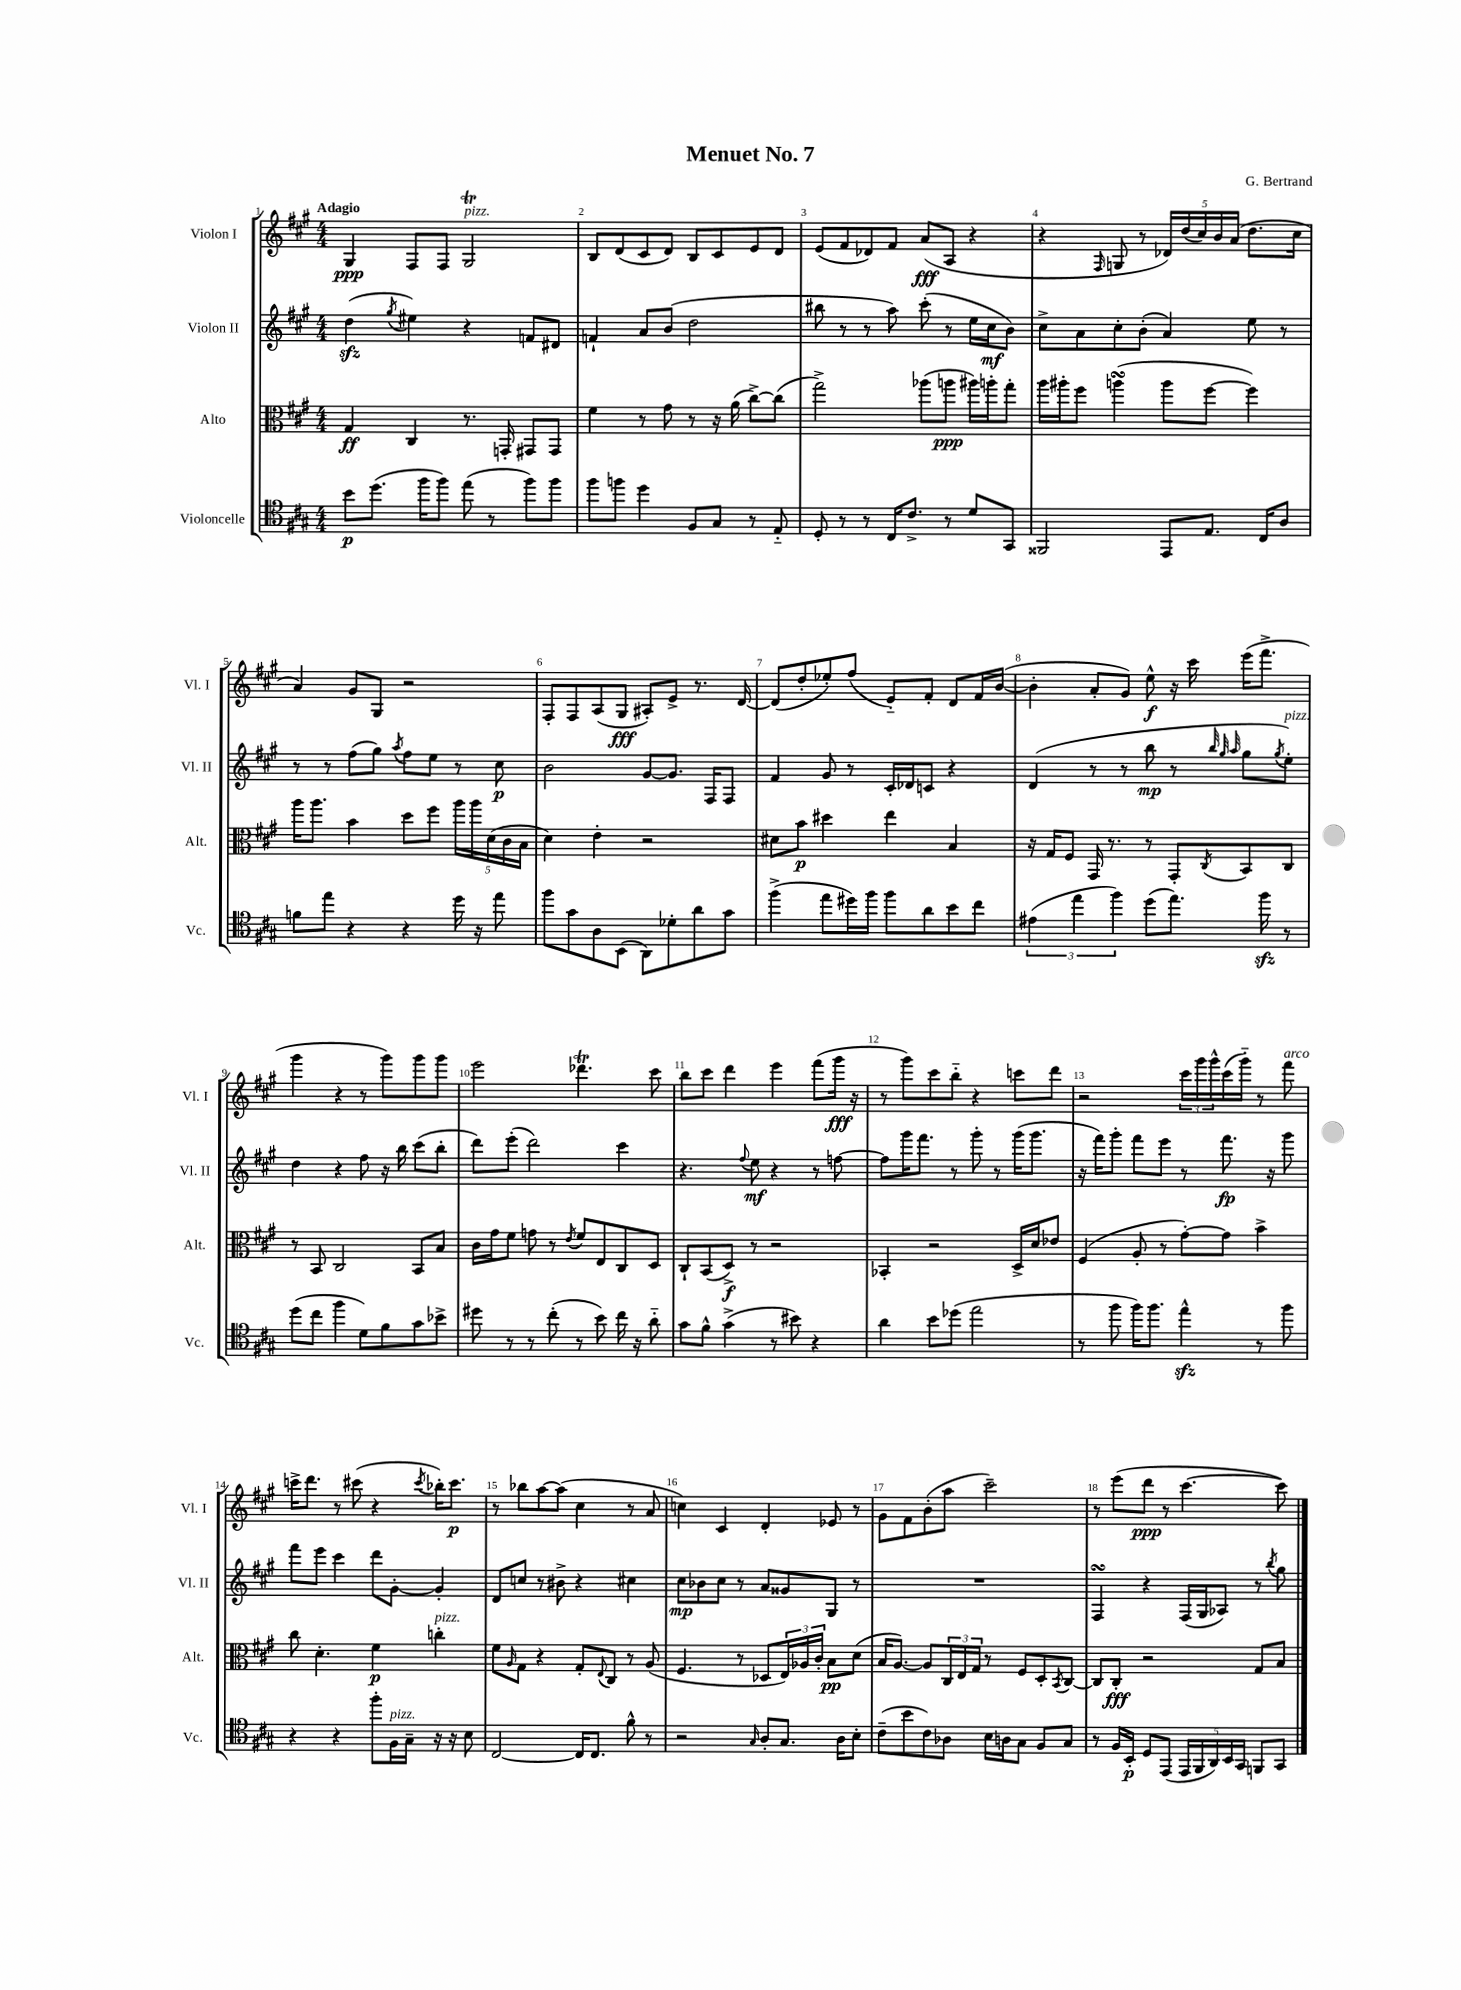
\header { title = "Menuet No. 7" composer = "G. Bertrand" }
<<
\new StaffGroup <<
\new Staff = "s0" \with { instrumentName = "Violon I" shortInstrumentName = "Vl. I" } {
    \clef treble \key a \major \numericTimeSignature \time 4/4 \tempo "Adagio"
    gis4\ppp fis8 fis8 gis2\trill^\markup { \italic "pizz." } |
    b8 d'8( cis'8 d'8) b8 cis'8 e'8 d'8 |
    e'8( fis'8 des'8) fis'8 a'8\fff( a8 r4 |
    r4 \grace { fis16 } g8 r8 \tuplet 5/4 { des'16) d''16( cis''16) b'16 a'16( } d''8. cis''16 |
    a'4) gis'8 gis8 r2 |
    fis8-. fis8 a8( gis8\fff ais8-.) e'8-> r8. d'16~ |
    d'8( d''8-. ees''8-.) fis''8( e'8-_) fis'8-. d'8 fis'16 b'16~( |
    b'4-. a'8-. gis'8) e''8-^\f r16 cis'''16 e'''16( fis'''8.-> |
    gis'''4 r4 r8 gis'''8) gis'''8 gis'''8 |
    e'''2 des'''4.\trill cis'''8 |
    b''8 cis'''8 d'''4 e'''4 fis'''8( gis'''16\fff r16 |
    r8 gis'''8) cis'''8 b''8-_ r4 c'''8 d'''8 |
    r2 \tuplet 3/2 { cis'''16 gis'''16 gis'''16-^ } cis'''16( gis'''16-_) r8 fis'''8^\markup { \italic "arco" } |
    c'''16-> d'''8. r8 cis'''8( r4 \acciaccatura { cis'''8 } bes''16-.) cis'''8.\p |
    r8 bes''8 a''8~ a''8( cis''4 r8 a'8 |
    c''4) cis'4 d'4-. ees'8 r8 |
    gis'8 fis'8 b'8-.( a''8 cis'''2--) |
    r8 e'''8( d'''8\ppp r8 cis'''4.~ cis'''8) \bar "|." |
}
\new Staff = "s1" \with { instrumentName = "Violon II" shortInstrumentName = "Vl. II" } {
    \clef treble \key a \major \numericTimeSignature \time 4/4
    d''4\sfz( \acciaccatura { gis''8 } eis''4) r4 f'8 dis'8 |
    f'4-! a'8 b'8( d''2 |
    bis''8 r8 r8 a''8) cis'''8-.( r8 e''16 cis''16\mf b'8) |
    cis''8-> a'8 cis''8-. b'8-.( a'4) e''8 r8 |
    r8 r8 fis''8( gis''8) \acciaccatura { a''8 } fis''8 e''8 r8 cis''8\p |
    b'2 gis'8~ gis'8. fis16 fis8 |
    fis'4 gis'8 r8 cis'16-. des'16 c'8 r4 |
    d'4( r8 r8 b''8\mp r8 \grace { b''32 gis''32 a''32 } gis''8 \acciaccatura { gis''8 } e''8-.^\markup { \italic "pizz." }) |
    d''4 r4 fis''8 r16 b''16 cis'''8( b''8-. |
    d'''8) e'''8-.( d'''2) cis'''4 |
    r4. \appoggiatura { fis''8 } e''8\mf r4 r8 f''8~ |
    f''8 gis'''16 fis'''8. r8 gis'''8-. r8 gis'''16( gis'''8. |
    r16 fis'''16) gis'''8-. fis'''8 e'''8 r8 fis'''8.\fp r16 gis'''8 |
    fis'''8 e'''8 cis'''4 d'''8 gis'8~-. gis'4-. |
    d'8 c''8 r8 bis'8-> r4 cis''4 |
    cis''8\mp bes'8 cis''8 r8 a'8 gisis'8 gis8 r8 |
    R1 |
    fis4\turn r4 fis16( gis16 aes8) r8 \acciaccatura { b''8 } gis''8 \bar "|." |
}
\new Staff = "s2" \with { instrumentName = "Alto" shortInstrumentName = "Alt." } {
    \clef alto \key a \major \numericTimeSignature \time 4/4
    gis4\ff cis4 r8. g,16-. gis,8 gis,8 |
    fis'4 r8 gis'8 r8 r16 a'16( cis''8~->) cis''8( |
    gis''2->) aes''8( a''8\ppp ais''16) a''16-. gis''8-. |
    a''16 ais''16-. fis''8 a''4\turn( a''8 fis''8~ fis''4) |
    a''16 a''8. b'4 d''8 fis''8 \tuplet 5/4 { a''16 a''16 d'16( cis'16 b16 } |
    d'4) e'4-. r2 |
    dis'8 b'8\p dis''4 e''4 b4 |
    r16 gis16 fis8 gis,16 r8. r8 gis,8-. \acciaccatura { cis8 } b,8 cis8 |
    r8 b,8 cis2 b,8 b8 |
    cis'16 gis'16 fis'8 g'8 r8 \acciaccatura { e'8 } fis'8 e8 cis8 d8 |
    cis8-! b,8( d8->\f) r8 r2 |
    bes,4-. r2 d16-> d'16 ees'8 |
    fis4( a8-. r8 gis'8~-.) gis'8 b'4-> |
    cis''8 d'4.-. fis'4\p c''4-.^\markup { \italic "pizz." } |
    fis'8 \grace { a16 } gis8 r4 gis8-. \appoggiatura { e8 } cis8 r8 a8( |
    fis4. r8 des8 \tuplet 3/2 { e16) aes16 cis'16-. } b8\pp d'8( |
    b16 a8.~) a8 \tuplet 3/2 { cis16 e16 gis16 } r8 fis8 d8-. \acciaccatura { b,8 } cis8~ |
    cis8 cis8-.\fff r2 gis8 b8 \bar "|." |
}
\new Staff = "s3" \with { instrumentName = "Violoncelle" shortInstrumentName = "Vc." } {
    \clef tenor \key a \major \numericTimeSignature \time 4/4
    b'8\p d''8.( fis''16 fis''8) e''8( r8 fis''8) fis''8 |
    fis''8 f''8 d''4 fis8 gis8 r8 e8-_ |
    d8-. r8 r8 cis16 cis'8.-> r8 d'8 gis,8 |
    fisis,2 e,8 e8. cis16 a8 |
    f'8 e''8 r4 r4 d''16 r16 e''8 |
    fis''8 gis'8 a8 b,8( a,8) des'8-. a'8 gis'8 |
    fis''4->( e''8 dis''16) fis''16 fis''8 a'8 b'8 cis''8 |
    \tuplet 3/2 { eis'4( e''4 fis''4) } d''8( e''8.) fis''16\sfz r8 |
    d''8( cis''8 fis''4 d'8) fis'8 gis'8 bes'8-> |
    dis''8 r8 r8 cis''8-.( r8 b'8) cis''16 r16 a'8-_ |
    gis'8 fis'8-^ gis'4->( r8 bis'8) r4 |
    a'4 b'8 des''8( e''2 |
    r8 fis''8 fis''16) fis''8. e''4-^\sfz r8 fis''8 |
    r4 r4 fis''8-. fis16^\markup { \italic "pizz." } gis16-- r16 r16 b8 |
    cis2~ cis16 cis8. fis'8-^ r8 |
    r2 \grace { gis16 } a8-. gis8. a16 b8-. |
    cis'8--( b'8 cis'8) aes8 b16 a16 gis8 fis8 gis8 |
    r8 fis16 b,16-.\p d8 e,8( \tuplet 5/4 { e,16 fis,16 a,16) b,16 gis,16 } f,8 gis,8 \bar "|." |
}
>>
>>
\layout { \context { \Score \override BarNumber.break-visibility = ##(#f #t #t) barNumberVisibility = #all-bar-numbers-visible } }
